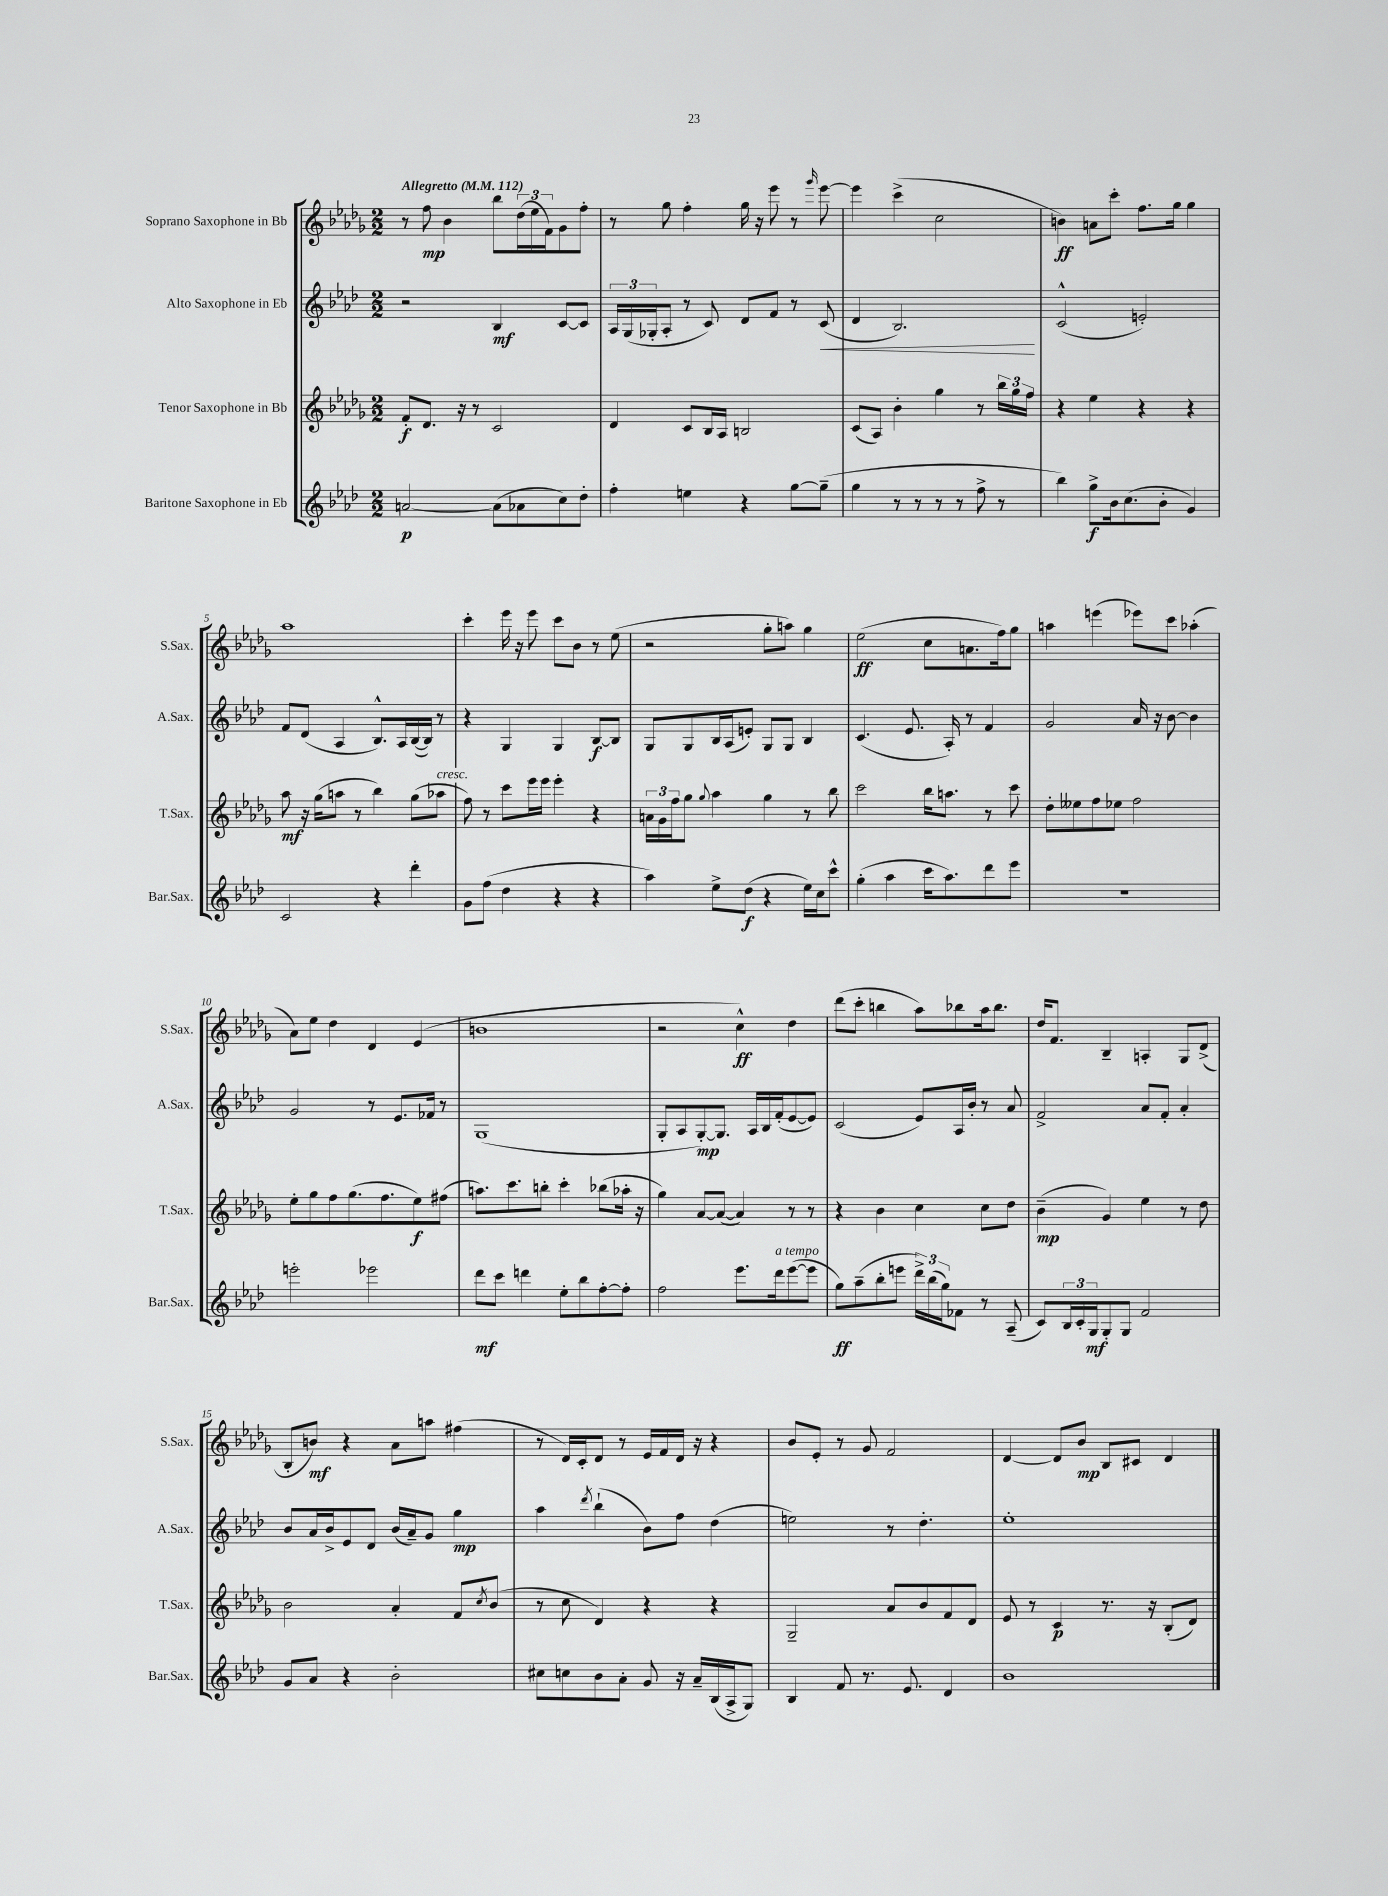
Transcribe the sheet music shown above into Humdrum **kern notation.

**kern	**kern	**kern	**kern
*staff4	*staff3	*staff2	*staff1
*clefG2	*clefG2	*clefG2	*clefG2
*k[b-e-a-d-]	*k[b-e-a-d-g-]	*k[b-e-a-d-]	*k[b-e-a-d-g-]
*M2/2	*M2/2	*M2/2	*M2/2
*MM112	*MM112	*MM112	*MM112
[2a	8f'	2r	8r
.	8.d-	.	8ff
.	.	.	4b-
.	16r	.	.
.	8r	.	.
(8a]	2c	4B-	8bb-
8a-	.	.	(24dd-
.	.	.	24ee-
.	.	.	24f)
8cc)	.	[8c	8g-
8dd-'	.	8c]	8ff'
=	=	=	=
4ff'	4d-	24A-	8r
.	.	(24G	.
.	.	24G-'	.
.	.	8A-'	8gg-
4ee	8c	8r	4ff'
.	16B-	8c)	.
.	16A-	.	.
4r	2B	8d-	16gg-
.	.	.	16r
.	.	8f	8eee-
[8gg	.	8r	8r
.	.	.	16qqggg-
(8gg~]	.	(8c	[8eee-
=	=	=	=
4gg	(8c	4d-	4eee-]
.	8A-)	.	.
8r	4b-'	2.B-)	(4ccc^
8r	.	.	.
8r	4gg-	.	2cc
8r	.	.	.
8ff^	8r	.	.
8r	24bb-	.	.
.	24gg-	.	.
.	24ff	.	.
=	=	=	=
4bb-)	4r	(2c^^	4b)
8gg^	4ee-	.	8a
16b-	.	.	8ccc'
(8.cc	.	.	.
.	4r	2e')	8.ff
8b-'	.	.	.
.	.	.	16gg-
4g)	4r	.	4gg-
=	=	=	=
2c	8aa-	8f	1aa-
.	16r	(8d-	.
.	(16gg-	.	.
.	8aa	4A-	.
.	8r	.	.
4r	4bb-)	8.B-^^)	.
.	.	16A-	.
4ddd-'	(8gg-	([16B-	.
.	.	16B-])	.
.	8aa-	8r	.
=	=	=	=
8g	8ff)	4r	4ccc'
(8ff	8r	.	.
4dd-	8ccc	4G	16eee-
.	.	.	16r
.	16eee-	.	8eee-
.	16eee-	.	.
4r	4eee-'	4G	8ccc
.	.	.	8b-
4r	4r	[8B-	8r
.	.	8B-]	(8ee-
=	=	=	=
4aa-)	24a	8G	2r
.	24g-	.	.
.	24ff	.	.
.	8gg-	8G	.
.	8qqgg-	.	.
8ee-^	4aa-	16B-	.
.	.	(16A-	.
(8dd-	.	8e')	.
4r	4gg-	8G	8gg-'
.	.	8G	8aa)
16ee-)	8r	4B-	4gg-
16cc	.	.	.
8ccc^^	8bb-	.	.
=	=	=	=
(4gg'	2ccc	(4.c	(2ee-
4aa-	.	.	.
.	.	8.e-	.
16ccc	16bb-	.	8cc
8.aa-)	8.aa	16A-')	.
.	.	8r	8.a
8ddd-	8r	4f	.
.	.	.	16ff)
8eee-	8ccc	.	8gg-
=	=	=	=
1r	8dd-'	2g	4aa
.	8ee--	.	.
.	8ff	.	(4eee
.	8ee-	.	.
.	2ff	16a-	8eee-)
.	.	16r	.
.	.	[8b-	8ccc
.	.	4b-]	(4aa-'
=	=	=	=
2eee'	8ee-'	2g	8a-)
.	8gg-	.	8ee-
.	8ff	.	4dd-
.	(8.gg-	.	.
2eee-	.	8r	4d-
.	8.ff	.	.
.	.	8.e-	.
.	8ee-)	.	(4e-
.	.	16f-	.
.	(8ff#	8r	.
=	=	=	=
8ddd-	8.aa)	(1G	1b
8ccc	.	.	.
.	8.ccc	.	.
4ddd	.	.	.
.	8bb'	.	.
8ee-'	4ccc'	.	.
8bb-	.	.	.
[8ff'	(8bb-	.	.
8ff']	16aa-'	.	.
.	16r	.	.
=	=	=	=
2ff	4gg-)	8G'	2r
.	.	8A-	.
.	[8a-	[8G')	.
.	(8a-_	8.G]	.
8.eee-	4a-])	.	4cc^^)
.	.	16A-	.
.	.	16B-	.
16ddd-	.	(16f'	.
([8eee-	8r	[8e-	4dd-
8eee-]	8r	8e-])	.
=	=	=	=
8gg)	4r	(2c	(8ddd-
(8aa-~	.	.	8ccc'
8bb-'	4b-	.	4bb
8eee	.	.	.
24ddd-^)	4cc	8e-)	8aa-)
(24bb-	.	.	.
24gg)	.	.	.
8f-	.	16A-	8bb-
.	.	16b-'	.
8r	8cc	8r	16aa-
.	.	.	8.bb-
(8A-~	8dd-	8a-	.
=	=	=	=
8c)	(4b-~	2f^	16dd-
.	.	.	8.f
24B-	.	.	.
24c'	.	.	.
24G	.	.	.
8G'	4g-)	.	4B-~
8G	.	.	.
2f	4ee-	8a-	4A'
.	.	8f'	.
.	8r	4a-'	8G-
.	8dd-	.	(8d-^
=	=	=	=
8g	2b-	8b-	8B-'
8a-	.	16a-	8b)
.	.	16b-^	.
4r	.	8e-	4r
.	.	8d-	.
2b-'	4a-'	(16b-	8a-
.	.	16a-~)	.
.	.	8g	8aa
.	8f	4gg	(4ff#
.	8qcc	.	.
.	(8b-	.	.
=	=	=	=
8cc#	8r	4aa-	8r
8cc	8cc	.	16d-)
.	.	.	16c'
.	.	8qddd-	.
8b-	4d-)	(4bb-`	8d-
8a-'	.	.	8r
8g	4r	8b-)	16e-
.	.	.	16f
16r	.	8ff	16d-
16a-~	.	.	16r
(16B-	4r	(4dd-	4r
16A-^	.	.	.
8G)	.	.	.
=	=	=	=
4B-	2G-~	2ee)	8b-
.	.	.	8e-'
8f	.	.	8r
8.r	.	.	8g-
.	8a-	8r	2f
8.e-	.	.	.
.	8b-	4.dd-'	.
4d-	8f	.	.
.	8d-	.	.
=	=	=	=
1b-	8e-	1ee-'	[4d-
.	8r	.	.
.	4c	.	8d-]
.	.	.	8b-
.	8.r	.	8B-
.	.	.	8c#
.	16r	.	.
.	(8B-'	.	4d-
.	8d-)	.	.
==	==	==	==
*-	*-	*-	*-
